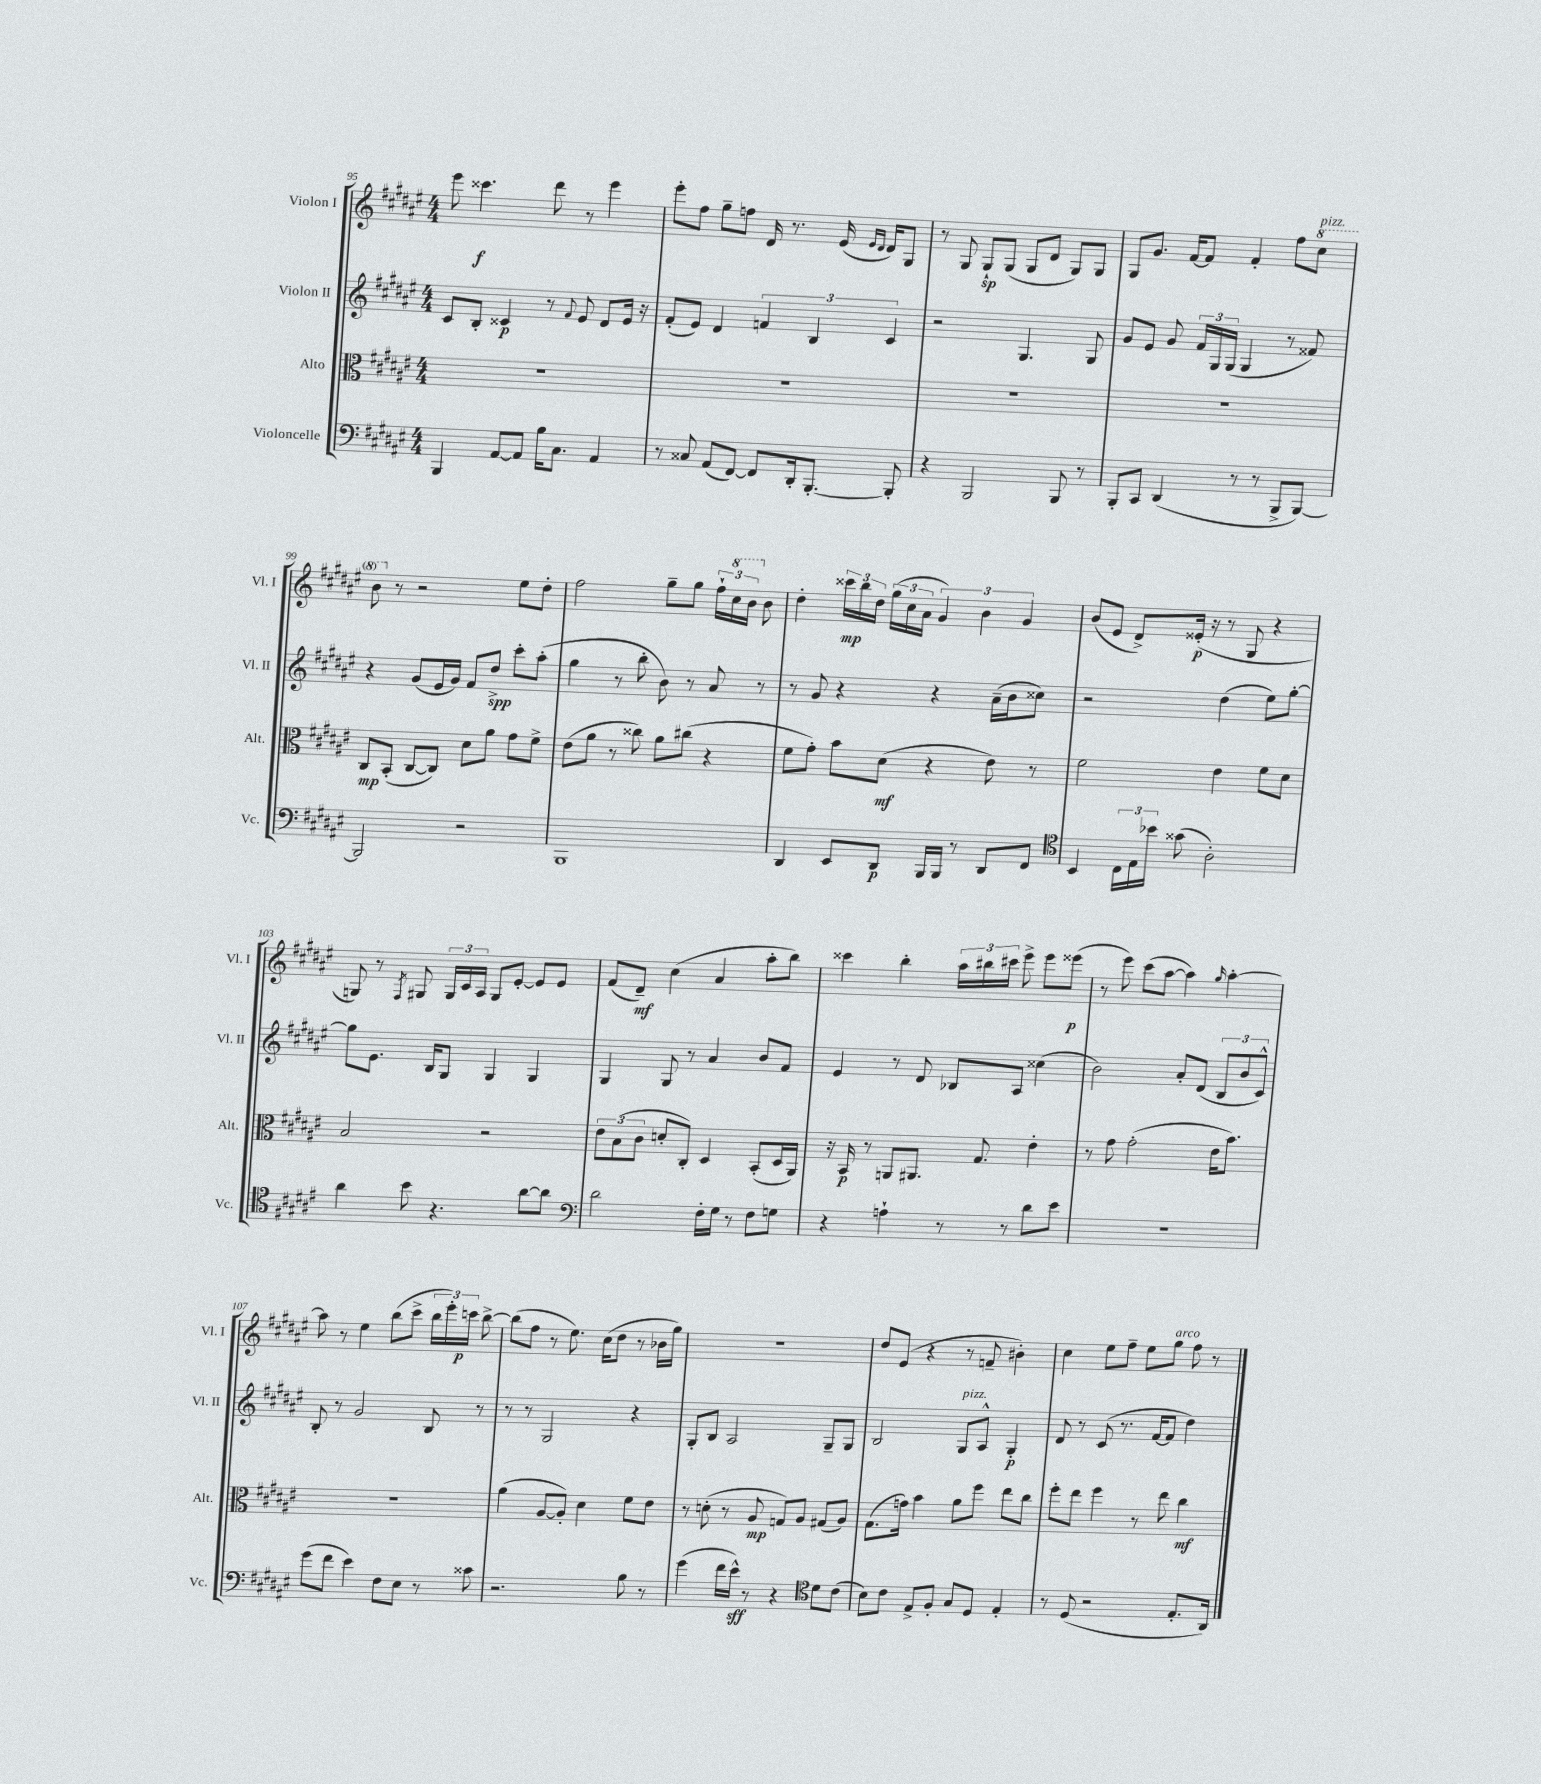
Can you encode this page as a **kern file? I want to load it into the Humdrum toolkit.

**kern	**kern	**kern	**kern
*staff4	*staff3	*staff2	*staff1
*clefF4	*clefC3	*clefG2	*clefG2
*k[f#c#g#d#a#e#]	*k[f#c#g#d#a#e#]	*k[f#c#g#d#a#e#]	*k[f#c#g#d#a#e#]
*M4/4	*M4/4	*M4/4	*M4/4
4BBB	1r	8c#	8eee#
.	.	8B'	4.ccc##
[8AA#	.	4c##	.
8AA#]	.	.	.
16B	.	8r	8ddd#
8.C#	.	.	.
.	.	8qqf#	.
.	.	8e#	8r
4AA#	.	8d#	4eee#
.	.	16e#	.
.	.	16r	.
=	=	=	=
8r	1r	(8f#'	8eee#'
8C##	.	8e#)	8ff#
(8AA#	.	4d#	8gg#~
[8FF#)	.	.	8ff
8FF#]	.	6f	16d#
.	.	.	8.r
16DD#'	.	.	.
.	.	6B	.
[8.BBB'	.	.	.
.	.	.	(16e#
.	.	.	16qqe#
.	.	.	16qqd#
.	.	.	16d#)
.	.	6c#	.
8BBB']	.	.	8G#
=	=	=	=
4r	1r	2r	8r
.	.	.	8G#
2BBB	.	.	8G#`
.	.	.	(8G#
.	.	4.G#	8G#
.	.	.	8d#
8BBB	.	.	8G#)
8r	.	8G#	8G#
=	=	=	=
8BBB'	1r	8g#	8G#
8CC#	.	8e#	8.g#
(4DD#	.	8g#	.
.	.	.	[16f#
.	.	24f#	8f#]
.	.	24G#	.
.	.	(24G#	.
8r	.	4G#	4f#'
8r	.	.	.
8BBB^	.	8r	8ff#
[8BBB)	.	8f##)	8ccc#
=	=	=	=
2BBB]	8C#	4r	8bb
.	(8BB'	.	8r
.	[8C#	(8g#	2r
.	8C#])	16e#	.
.	.	16g#)	.
2r	8d#	8f#	.
.	8a#	8dd#^	.
.	8g#	8ccc#'	8ee#
.	8f#^	(8aa#'	8dd#'
=	=	=	=
1BBB	(8e#	4gg#	2ff#
.	8a#	.	.
.	8r	8r	.
.	8cc##)	8bb'	.
.	8a#	8b)	8gg#~
.	(8cc#	8r	8gg#
.	4r	8a#	24ff#`
.	.	.	24ccc#
.	.	.	24bb
.	.	8r	8b
=	=	=	=
4DD#	8f#	8r	4dd#'
.	8g#')	8g#	.
8EE#	8b	4r	24ccc##
.	.	.	24bb
.	.	.	24dd#
8DD#	(8d#	.	(24gg#
.	.	.	24cc#
.	.	.	24a#
16BBB	4r	4r	6g#)
16BBB	.	.	.
8r	.	.	.
.	.	.	6b
8DD#	8e#)	(16a#~	.
.	.	16b	.
.	.	.	6g#
8FF#	8r	8cc##)	.
=	=	=	=
*clefC4	*	*	*
4BB	2f#	2r	(8b
.	.	.	8e#
24C#	.	.	8d#^)
24E#	.	.	.
24b-	.	.	.
(8g##	.	.	(16e##'
.	.	.	16r
2A#')	4e#	(4dd#	8r
.	.	.	8G#
.	8f#	8ee#)	4r
.	8d#	[8gg#'	.
=	=	=	=
4a#	2B	8gg#]	8G)
.	.	8.e#	8r
.	.	.	8qF#
8b	.	.	8G#
.	.	16B	.
4.r	.	8G#	24G#
.	.	.	24c#
.	.	.	24A#
.	2r	4G#	8G#
.	.	.	[8e#'
[8a#	.	4G#	8e#]
8a#]	.	.	8e#
=	=	=	=
*clefF4	*	*	*
2d#	12e#	4G#	(8f#
.	(12B	.	.
.	.	.	8d#~)
.	12c#	.	.
.	8d'	8G#	(4cc#
.	8C#')	8r	.
16F#'	4D#	4a#	4a#
16G#	.	.	.
8r	.	.	.
8F#	(8BB'	8b	8aa#'
8G	16D#	8f#	8bb)
.	16AA#)	.	.
=	=	=	=
4r	16r	4e#	4ccc##
.	16BB	.	.
.	8r	.	.
4A`	8AA	8r	4bb'
.	8.AA#	8d#	.
8r	.	8B-	24aa#
.	.	.	24bb#
.	8.G#	.	.
.	.	.	24ccc#
8r	.	8A#	8eee#^
8d#	4e#'	(4cc##	8eee#
8e#	.	.	(8eee##
=	=	=	=
1r	8r	2b)	8r
.	8g#	.	8eee#)
.	(2g#'	.	(8ccc#
.	.	.	[8aa#
.	.	8a#'	4aa#])
.	.	(8d#	.
.	.	.	16qqgg#
.	16e#	12B	[4aa#'
.	8.b)	.	.
.	.	12b	.
.	.	12c#^^)	.
=	=	=	=
(8g#	1r	8B'	8aa#]
8f#	.	8r	8r
4e#)	.	2g#	4ee#
8F#	.	.	(8bb
8E#	.	.	8ccc#^
8r	.	8B	24bb
.	.	.	24eee#')
.	.	.	24ccc
8c##	.	8r	[8bb^
=	=	=	=
2.r	(4a#	8r	(8bb]
.	.	8r	8ff#
.	[8A#	2G#	8r
.	8A#'])	.	8.ee#)
.	4d#	.	.
.	.	.	(16cc#
.	.	.	8dd#
8B	8f#	4r	8r
8r	8e#	.	16b-
.	.	.	16gg#)
=	=	=	=
(4g#	8r	8G#'	1r
.	(8d'	8B	.
16f#	8r	2A#	.
16e#^^)	.	.	.
8r	8A#	.	.
4r	8G)	.	.
.	8A#	.	.
*clefC4	*	*	*
8d#	(8G#	8G#~	.
(8c#	8A#)	8G#	.
=	=	=	=
8B)	(8.G#	2B	8dd#
8c#	.	.	(8e#
.	16g)	.	.
8E#^	4b	.	4r
8F#'	.	.	.
8G#	8a#	8G#	8r
8D#	8ff#	8A#^^	8f~
4E#'	8ee#	4G#'	4b#')
.	8cc#	.	.
=	=	=	=
8r	8ff#'	8d#	4cc#
(8D#	8ee#	8r	.
2r	4ff#	(8c#	8ee#
.	.	8.r	8ff#~
.	8r	.	8ee#
.	.	[16f#	.
.	8ee#	8f#]	8gg#
8.E#'	4cc#	4dd#)	8ff#
.	.	.	8r
16AA#)	.	.	.
==	==	==	==
*-	*-	*-	*-
